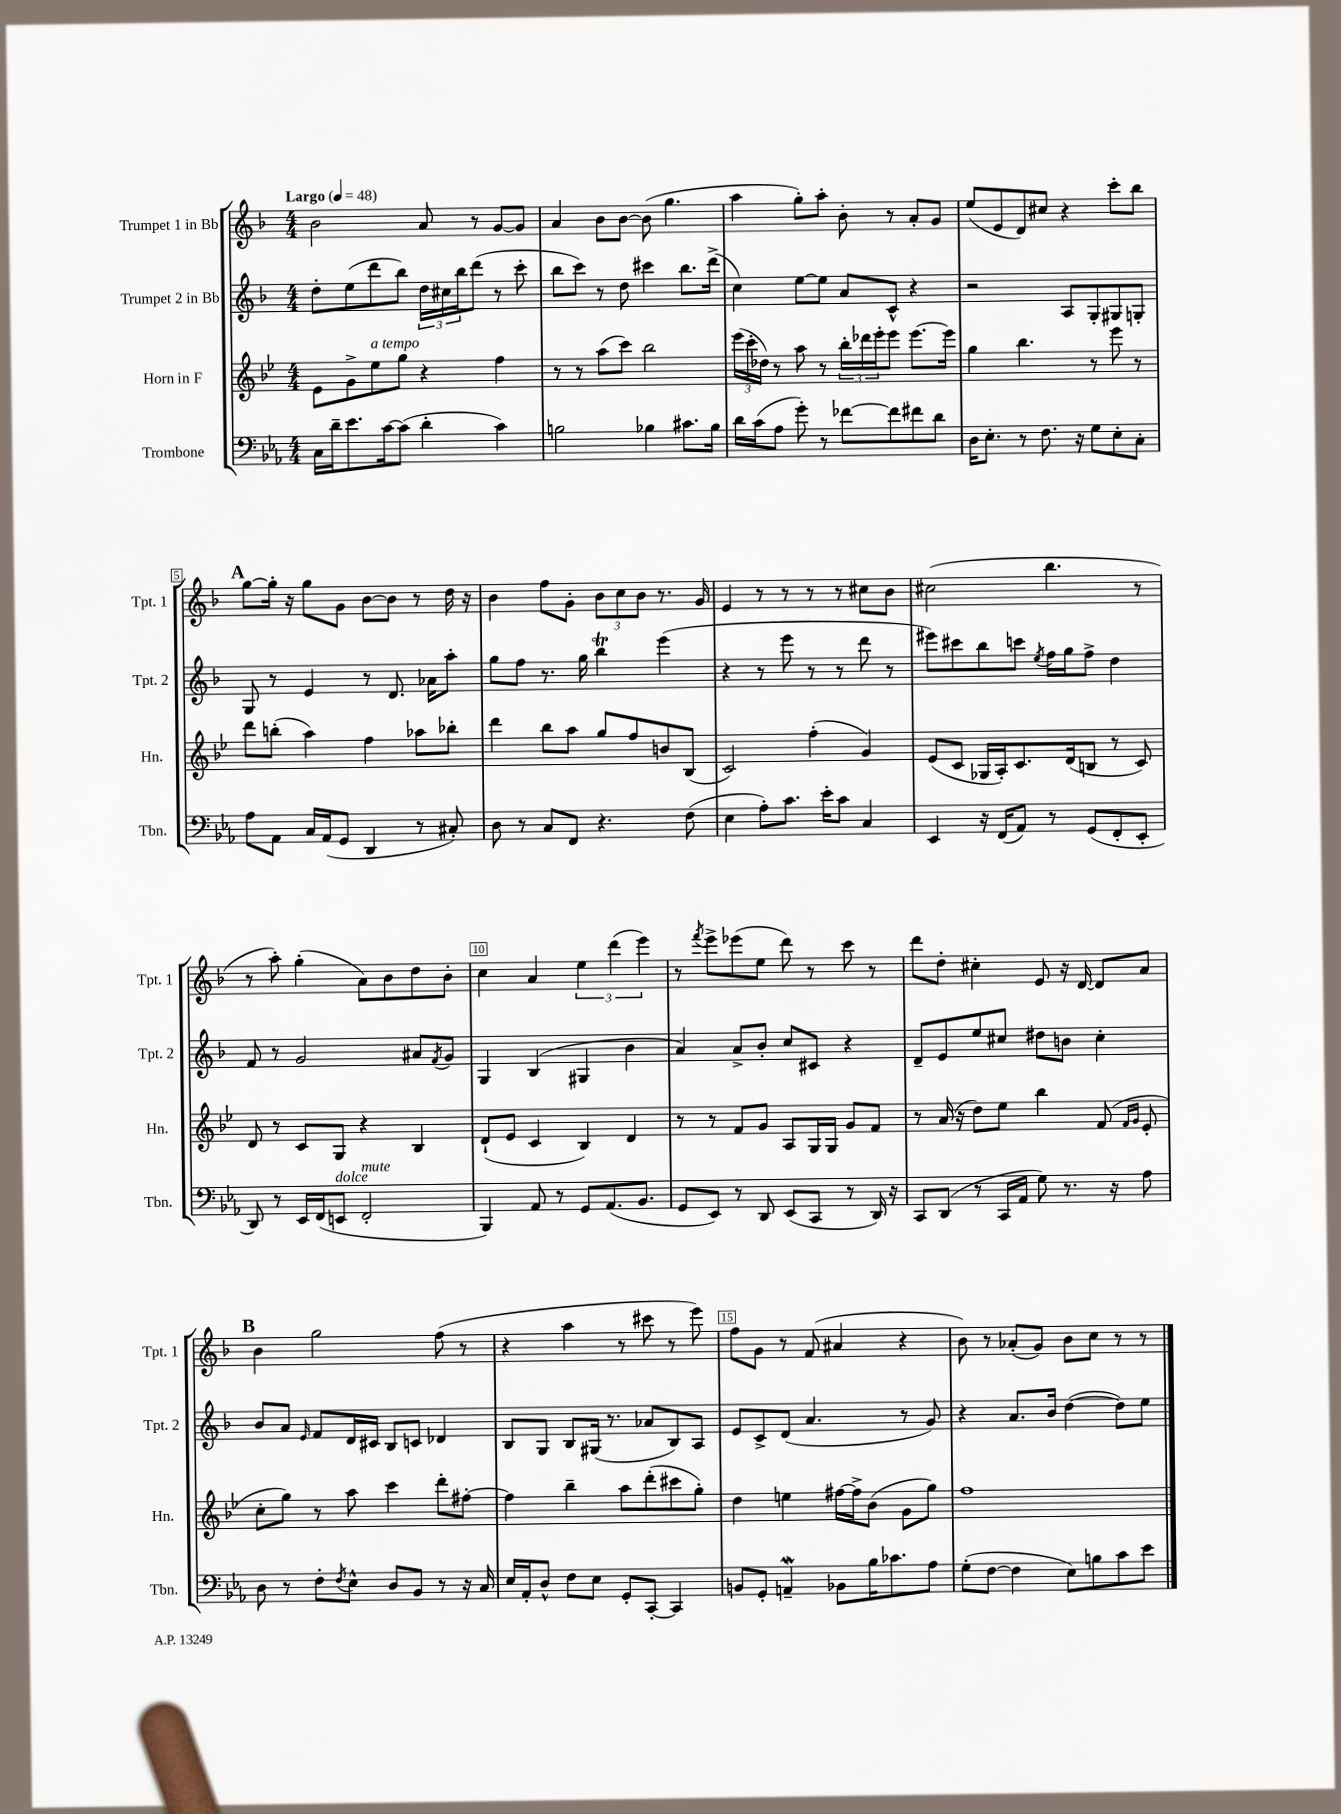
<<
\new StaffGroup <<
\new Staff = "s0" \with { instrumentName = "Trumpet 1 in Bb" shortInstrumentName = "Tpt. 1" } {
    \clef treble \key f \major \numericTimeSignature \time 4/4 \tempo "Largo" 4 = 48
    bes'2 a'8 r8 g'8~ g'8 |
    a'4 bes'8 bes'8~ bes'8( g''4. |
    a''4 g''8-.) a''8-. bes'8-. r8 a'8-. g'8 |
    e''8( e'8 d'8) cis''8 r4 c'''8-. bes''8 |
    \mark \markup { \bold "A" } g''8~ g''16-. r16 g''8 g'8 bes'8~ bes'8 r8 d''16 r16 |
    bes'4 f''8 g'8-. \tuplet 3/2 { bes'8 c''8 bes'8 } r8. g'16 |
    e'4 r8 r8 r8 r8 cis''8 bes'8 |
    cis''2( bes''4. r8 |
    r8 a''8-.) g''4-.( a'8) bes'8 d''8 bes'8-. |
    c''4 a'4 \tuplet 3/2 { e''4 d'''4( e'''4) } |
    r8 \acciaccatura { f'''8 } e'''8-> ees'''8( e''8 d'''8) r8 c'''8 r8 |
    d'''8 d''8-. cis''4-. e'8 r16 d'16~ d'8 a'8 |
    \mark \markup { \bold "B" } bes'4 g''2 f''8( r8 |
    r4 a''4 r8 cis'''8 r8 e'''8) |
    f''8 g'8 r8 f'8( ais'4 r4 |
    bes'8) r8 aes'8-.( g'8) bes'8 c''8 r8 r8 \bar "|." |
}
\new Staff = "s1" \with { instrumentName = "Trumpet 2 in Bb" shortInstrumentName = "Tpt. 2" } {
    \clef treble \key f \major \numericTimeSignature \time 4/4
    d''8-. e''8( d'''8 bes''8) \tuplet 3/2 { d''16 cis''16 bes''16 } d'''8( r8 c'''8-. |
    bes''8 c'''8) r8 d''8 cis'''4 bes''8. d'''16->( |
    c''4) e''8~ e''8 a'8 c'8-^ r4 |
    r2 a8 g8-. gis8 g8-. |
    \mark \markup { \bold "A" } g8 r8 e'4 r8 d'8. aes'16 a''8-. |
    g''8 f''8 r8. g''16 bes''4\trill e'''4( |
    r4 r8 e'''8 r8 r8 d'''8 r8 |
    eis'''8) cis'''8 bes''8 c'''8 \acciaccatura { e''8 } f''16 g''16 f''8-> d''4 |
    f'8 r8 g'2 ais'8 \acciaccatura { f'8 } g'8 |
    g4 bes4( gis4 bes'4 |
    a'4) a'8-> bes'8-. c''8 cis'8 r4 |
    d'8-- e'8 e''8 cis''8 dis''8 b'8 cis''4-. |
    \mark \markup { \bold "B" } bes'8 a'8 \grace { e'16 } f'8 d'16 cis'16 bes8 c'8 des'4 |
    bes8 g8 bes8 gis16( r8. aes'8 bes8) a8 |
    e'8 c'8-> d'8( a'4. r8 g'8) |
    r4 a'8. bes'16 d''4~( d''8) e''8 \bar "|." |
}
\new Staff = "s2" \with { instrumentName = "Horn in F" shortInstrumentName = "Hn." } {
    \clef treble \key bes \major \numericTimeSignature \time 4/4
    ees'8 g'8-> ees''8^\markup { \italic "a tempo" } g''8 r4 f''4 |
    r8 r8 a''8( c'''8) bes''2 |
    \tuplet 3/2 { ees'''16( c'''16-. des''16) } r8 a''8 r8 \tuplet 3/2 { bes''16-. des'''16 ees'''16-. } ees'''8 ees'''8.~ ees'''16 |
    g''4 bes''4. r8 ees'''8 r8 |
    \mark \markup { \bold "A" } d'''8 b''8-.( a''4) f''4 aes''8 bes''8-. |
    d'''4 bes''8 a''8 g''8 f''8 b'8 bes8( |
    c'2) f''4-.( g'4) |
    ees'8( c'8 ges16 a16-.) c'8. d'16( b8 r8 c'8) |
    d'8 r8 c'8 g8 r4 bes4 |
    d'8-!( ees'8 c'4 bes4) d'4 |
    r8 r8 f'8 g'8 a8 g16 g16 g'8 f'8 |
    r8 a'16( r16 d''8) ees''8 bes''4 f'8( \grace { f'16 g'16 } ees'8-. |
    \mark \markup { \bold "B" } c''8-. g''8) r8 a''8 c'''4 d'''8-. fis''8~-. |
    fis''4 bes''4-- a''8 d'''8-.( cis'''8 g''8-.) |
    d''4 e''4 fis''16~ fis''16-> bes'8( g'8 g''8) |
    f''1 \bar "|." |
}
\new Staff = "s3" \with { instrumentName = "Trombone" shortInstrumentName = "Tbn." } {
    \clef bass \key ees \major \numericTimeSignature \time 4/4
    c16 d'16-- ees'8. c'16~ c'8( d'4-. c'4) |
    b2 bes4 cis'8. bes16 |
    d'16 c'16( aes8 g'8-.) r8 fes'8~ fes'8 fis'8 d'8 |
    d16 ees8.-. r8 f8. r16 g8 ees8-. c8-. |
    \mark \markup { \bold "A" } aes8 aes,8 c16 aes,16( g,8 d,4 r8 cis8-.) |
    d8 r8 c8 f,8 r4. f8( |
    ees4 aes8-.) c'8. ees'16-. c'8 c4 |
    ees,4 r16 f,16( aes,8) r8 g,8( f,8-. ees,8-. |
    d,8) r8 ees,16 f,16( e,8^\markup { \italic "dolce" } f,2-.^\markup { \italic "mute" } |
    bes,,4) aes,8 r8 g,8 aes,8.( bes,8. |
    g,8 ees,8) r8 d,8 ees,8( c,8 r8 d,16) r16 |
    c,8 d,8( r8 c,16 aes,16 g8) r8. r16 aes8 |
    \mark \markup { \bold "B" } d8 r8 f8-. \acciaccatura { f8 } ees8-^ d8 bes,8 r8 r16 c16 |
    ees16 aes,16-. d8-^ f8 ees8 g,8-. c,8~-. c,4 |
    b,8 g,8-. a,4--\mordent bes,8 bes16 ces'8. aes8 |
    g8-.( f8~ f4 ees8) b8 c'8 ees'8 \bar "|." |
}
>>
>>
\layout { \context { \Score \override BarNumber.break-visibility = ##(#f #t #t) barNumberVisibility = #(every-nth-bar-number-visible 5) \override BarNumber.stencil = #(make-stencil-boxer 0.1 0.3 ly:text-interface::print) } }
